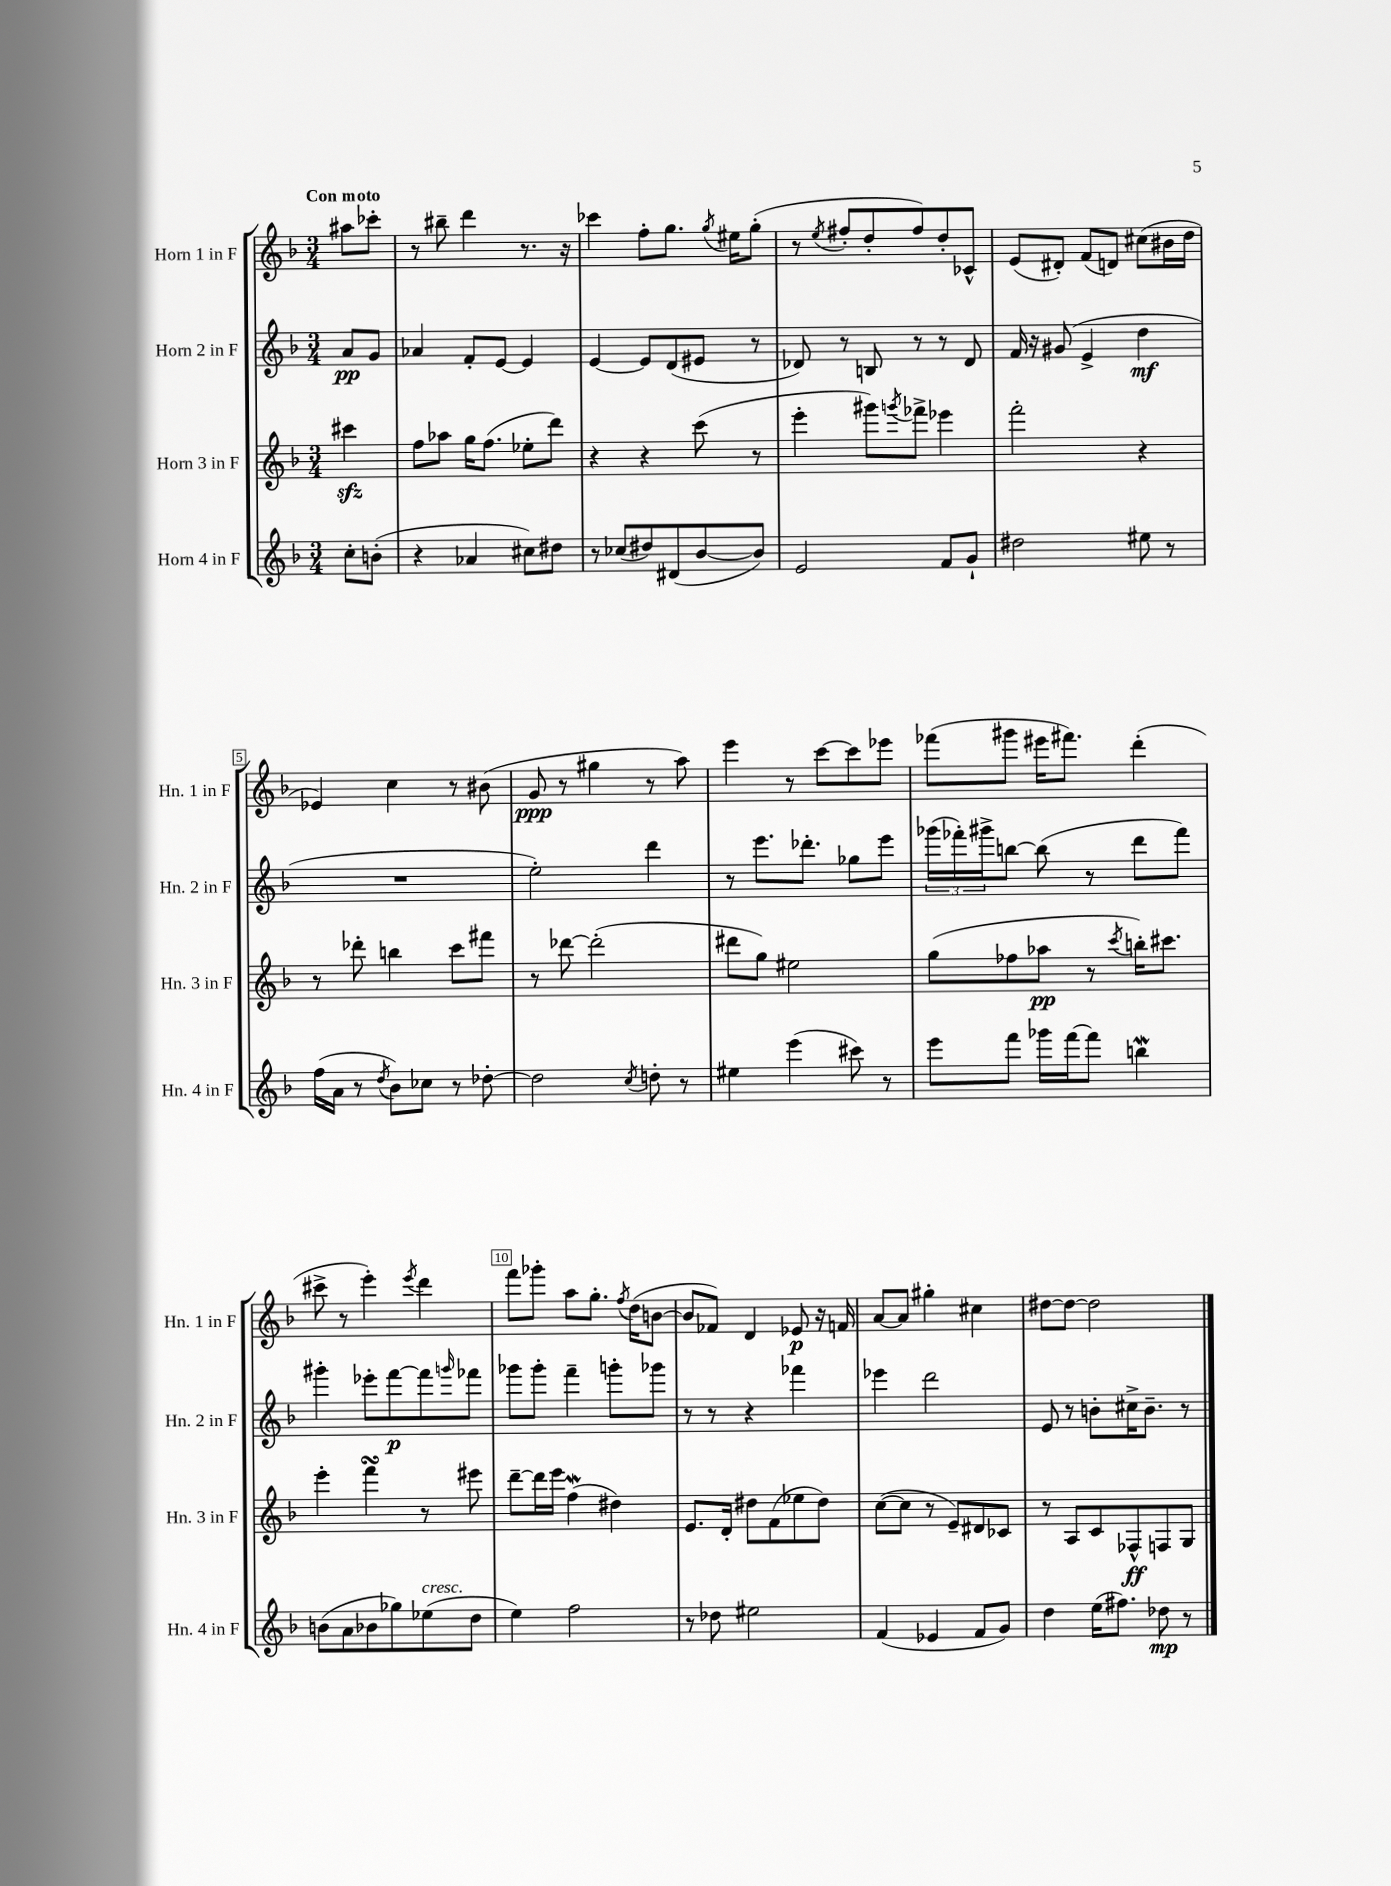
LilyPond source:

<<
\new StaffGroup <<
\new Staff = "s0" \with { instrumentName = "Horn 1 in F" shortInstrumentName = "Hn. 1 in F" } {
    \clef treble \key f \major \numericTimeSignature \time 3/4 \partial 4 \tempo "Con moto"
    ais''8 ces'''8-. |
    r8 bis''8-- d'''4 r8. r16 |
    ces'''4 f''8-. g''8. \acciaccatura { g''8 } eis''16 g''8-.( |
    r8 \acciaccatura { e''8 } fis''8-. d''8-. fis''8) d''8-. ces'8-^ |
    e'8( dis'8-.) f'8( d'8) cis''8( bis'16 d''16 |
    ees'4) c''4 r8 bis'8( |
    g'8\ppp r8 gis''4 r8 a''8) |
    e'''4 r8 c'''8~ c'''8 ees'''8 |
    fes'''8( gis'''8 eis'''16 fis'''8.) d'''4-.( |
    cis'''8-> r8 e'''4-.) \acciaccatura { e'''8 } d'''4 |
    f'''8 ges'''8-. a''8 g''8.-. \acciaccatura { f''8 } d''16( b'8~ |
    b'8 fes'8) d'4 ees'8\p r16 f'16 |
    a'8~ a'8 gis''4-. cis''4 |
    dis''8~ dis''8~ dis''2 \bar "|." |
}
\new Staff = "s1" \with { instrumentName = "Horn 2 in F" shortInstrumentName = "Hn. 2 in F" } {
    \clef treble \key f \major \numericTimeSignature \time 3/4 \partial 4
    a'8\pp g'8 |
    aes'4 f'8-. e'8~ e'4 |
    e'4~ e'8 d'8( eis'8 r8 |
    des'8) r8 b8 r8 r8 des'8 |
    f'16 r16 gis'8( e'4-> d''4\mf |
    R2. |
    e''2-.) d'''4 |
    r8 e'''8. des'''8.-. ges''8 e'''8 |
    \tuplet 3/2 { ges'''16( fes'''16-.) gis'''16-> } b''8~ b''8( r8 d'''8 fes'''8) |
    gis'''4-. ees'''8-. f'''8~\p f'''8 \grace { g'''16 } fes'''8 |
    ges'''8 ges'''8-. f'''4-- g'''8-. ges'''8 |
    r8 r8 r4 fes'''4 |
    ees'''4 d'''2 |
    e'8 r8 b'8-. cis''16-> b'8.-- r8 \bar "|." |
}
\new Staff = "s2" \with { instrumentName = "Horn 3 in F" shortInstrumentName = "Hn. 3 in F" } {
    \clef treble \key f \major \numericTimeSignature \time 3/4 \partial 4
    cis'''4\sfz |
    f''8 aes''8 g''16 f''8.( ees''8-. d'''8) |
    r4 r4 c'''8( r8 |
    e'''4-. gis'''8) \acciaccatura { g'''8 } fes'''8-> ees'''4 |
    f'''2-. r4 |
    r8 des'''8-. b''4 c'''8 fis'''8 |
    r8 des'''8~ des'''2-.( |
    dis'''8 g''8) eis''2 |
    g''8( fes''8 aes''8\pp r8 \acciaccatura { c'''8 } b''16-.) cis'''8. |
    e'''4-. f'''4\turn r8 eis'''8 |
    d'''8~-- d'''16 e'''16 f''4\mordent( dis''4) |
    e'8. d'16-. dis''8 f'8( ees''8 dis''8) |
    c''8~( c''8 r8 e'8--) dis'8 ces'8 |
    r8 a8 c'8 fes8-^\ff f8 g8 \bar "|." |
}
\new Staff = "s3" \with { instrumentName = "Horn 4 in F" shortInstrumentName = "Hn. 4 in F" } {
    \clef treble \key f \major \numericTimeSignature \time 3/4 \partial 4
    c''8-. b'8-.( |
    r4 aes'4 cis''8) dis''8 |
    r8 ces''8( dis''8) dis'8( bes'8~ bes'8) |
    e'2 f'8 g'8-! |
    dis''2 eis''8 r8 |
    f''16( a'16 r8 \acciaccatura { d''8 } bes'8) ces''8 r8 des''8~-. |
    des''2 \acciaccatura { c''8 } d''8-. r8 |
    eis''4 e'''4( cis'''8) r8 |
    e'''8 f'''8 ges'''16 f'''16~ f'''8 b''4\mordent |
    b'8( a'8 bes'8 ges''8) ees''8^\markup { \italic "cresc." }( d''8 |
    e''4) f''2 |
    r8 des''8 eis''2 |
    f'4( ees'4 f'8 g'8) |
    d''4 e''16( fis''8.) des''8\mp r8 \bar "|." |
}
>>
>>
\layout { \context { \Score \override BarNumber.break-visibility = ##(#f #t #t) barNumberVisibility = #(every-nth-bar-number-visible 5) \override BarNumber.stencil = #(make-stencil-boxer 0.1 0.3 ly:text-interface::print) } }
